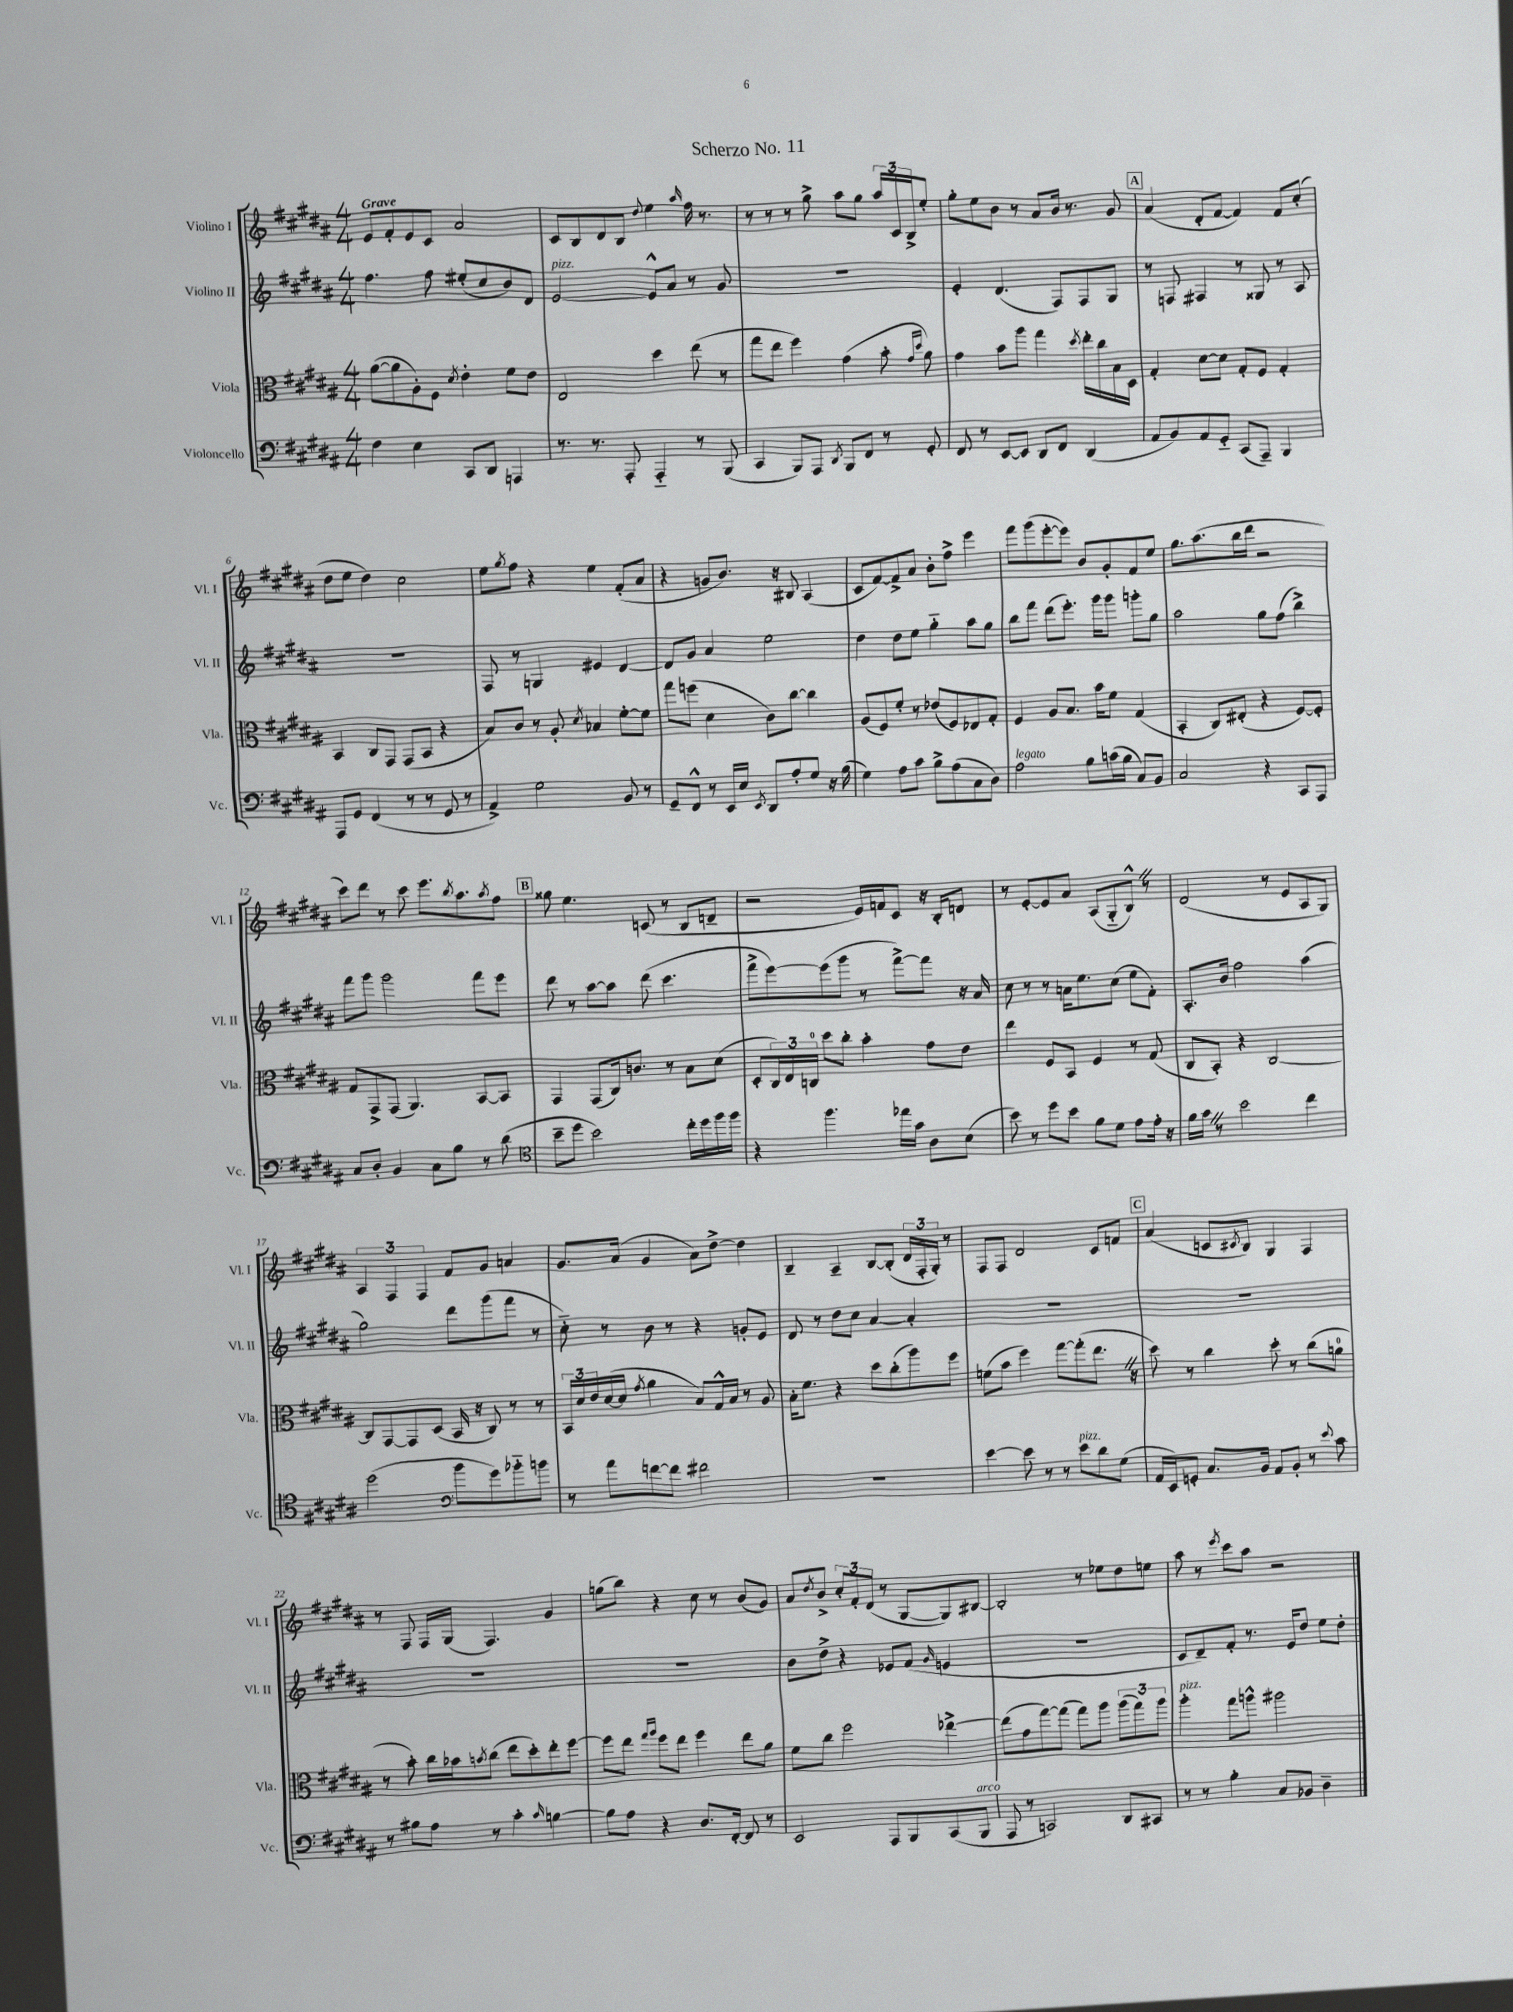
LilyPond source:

\header { title = "Scherzo No. 11" }
<<
\new StaffGroup <<
\new Staff = "s0" \with { instrumentName = "Violino I" shortInstrumentName = "Vl. I" } {
    \clef treble \key b \major \numericTimeSignature \time 4/4 \tempo "Grave"
    e'8 fis'8-. e'8 cis'8 ais'2 |
    cis'8 b8 dis'8 b8 \appoggiatura { dis''8 } e''4 \grace { ais''16 } fis''16 r8. |
    r8 r8 r8 gis''8-> ais''8 gis''8 \tuplet 3/2 { ais''16 cis'16 b16-> } e''8-. |
    gis''8-. e''8 b'8 r8 ais'8 b'16 r8. gis'8 |
    \mark \markup { \box "A" } ais'4( dis'8-. fis'8~ fis'4) fis'8 cis''8-.( |
    dis''8 e''8 dis''4) cis''2 |
    e''8 \acciaccatura { gis''8 } fis''8 r4 e''4 fis'8-.( ais'8 |
    r4 g'8 b'8.) r16 bis8 ais4( |
    cis'8 fis'8~) fis'8-> ais'8 b'8-. fis''8-> e'''4 |
    fis'''8 gis'''8( e'''8~-. e'''8) b'8 gis'8-. fis'8 e''8 |
    gis''8. ais''8.( b''16 dis'''16 r2 |
    cis'''8) dis'''8 r8 cis'''8 e'''8. \acciaccatura { b''8 } ais''8. \acciaccatura { ais''8 } fis''8 |
    \mark \markup { \box "B" } gisis''8 e''4. c'8( r8 b8 d'8-- |
    r2 e'16) f'16 cis'8 r16 b16-. d'8 |
    r8 e'8~-. e'8 ais'8 ais8( gis8-_ b8-^) \once \override BreathingSign.text = \markup { \musicglyph "scripts.caesura.straight" } \breathe r8 |
    dis'2( r8 e'8 ais8 gis8) |
    \tuplet 3/2 { ais4 fis4 fis4 } fis'8 gis'8 a'4 |
    gis'8. ais'16( gis'4 ais'8) dis''8~-> dis''4 |
    b4-- ais4-- b8~ b8-.( \tuplet 3/2 { dis'16 fis16-. gis16-.) } r8 |
    fis8 fis8 dis'2 cis'8 f'8 |
    \mark \markup { \box "C" } ais'4( c'8 \acciaccatura { cis'8 } b8) gis4 fis4 |
    r8 fis8 fis16 gis16( fis4.) gis'4 |
    g''8( b''8) r4 cis''8 r8 b'8( gis'8) |
    ais'8 \acciaccatura { dis''8 } b'8-> \tuplet 3/2 { cis''8-. fis'8-. dis'8( } r8 gis8~ gis8) bis8~ |
    bis2-. r8 ees''8 dis''8 e''8 |
    ais''8 r8 \acciaccatura { e'''8 } cis'''8 ais''8 r2 \bar "|." |
}
\new Staff = "s1" \with { instrumentName = "Violino II" shortInstrumentName = "Vl. II" } {
    \clef treble \key b \major \numericTimeSignature \time 4/4
    fis''4. fis''8 eis''8-.( cis''8 b'8) dis'8 |
    e'2~^\markup { \italic "pizz." } e'8-^ ais'8 r8 gis'8 |
    R1 |
    e'4-. dis'4.( fis8) fis8 gis8 |
    \mark \markup { \box "A" } r8 f8 fis4 r8 gisis8 r8 ais8 |
    R1 |
    fis8 r8 g4 eis'4 dis'4~ |
    dis'8 gis'8 ais'4 e''2 |
    dis''4 dis''8 e''8 gis''4-_ ais''8 gis''8 |
    b''8 fis'''8 dis'''8( e'''8.-.) gis'''16 gis'''8 g'''8-. gis''8 |
    ais''2 gis''8 fis''8( b''4->) |
    fis'''8 gis'''8 gis'''2 fis'''8 e'''8 |
    \mark \markup { \box "B" } dis'''8 r8 ais''8~ ais''8 dis'''8( cis'''4. |
    fis'''8-> e'''8~) e'''8( gis'''8 r8 fis'''8~->) fis'''8 r16 ais'16 |
    cis''8 r8 r8 a'16 e''8. cis''8( e''8 fis'8-.) |
    ais8.-. b'16 fis''2 ais''4( |
    gis''2) dis'''8 gis'''8( fis'''8 r8 |
    cis''8-_) r8 b'8 r8 r4 g'8-. e'8 |
    dis'8 r8 dis''8 cis''8 ais'4~ ais'4-. |
    R1 |
    \mark \markup { \box "C" } R1 |
    R1 |
    R1 |
    b'8 dis''8-> r4 ees'8 fis'8( \grace { gis'16 } e'4 |
    R1 |
    cis'8 dis'8--) fis'8-. r8. e'16 dis''8 e''8 dis''8-. \bar "|." |
}
\new Staff = "s2" \with { instrumentName = "Viola" shortInstrumentName = "Vla." } {
    \clef alto \key b \major \numericTimeSignature \time 4/4
    ais'8~( ais'8 ais8-.) fis8 \acciaccatura { dis'8 } e'4-. fis'8 e'8 |
    e2 dis''4 e''8( r8 |
    gis''8 e''8 fis''4) gis'4( b'8-. \grace { gis'16 dis''16 } ais'8) |
    gis'4 b'8 ais''8 gis''4 \acciaccatura { dis''8 } e''16-. cis''16 b16 dis16 |
    \mark \markup { \box "A" } gis4-. dis'8~ dis'8 gis8-. fis8 gis4-. |
    b,4 cis8 gis,8 gis,8( b,8 r4 |
    b8) cis'8 r8 ais8-. \acciaccatura { dis'8 } bes4 fis'8~-. fis'8 |
    gis''8 f''8( dis'4 cis'8) cis''8~ cis''4 |
    ais8( fis8) fis'8-. r8 ees'8( fis8) ees8 gis8-. |
    fis4 ais8 b8. b'16 fis'8 gis4( |
    b,4-. cis8) eis8-.( r4 fis8~) fis8-. |
    gis8 gis,8-> gis,8( ais,4.) b,8~ b,8 |
    \mark \markup { \box "B" } gis,4 gis,8( cis16) c'8. r8 b8 dis'8( |
    dis8-. \tuplet 3/2 { cis16) e16 c16-0 } dis''8 cis''8-. b'4-. gis'8 e'8 |
    e''4 fis8 b,8 fis4 r8 gis8( |
    cis8 b,8-.) r4 cis2~ |
    cis8 gis,8~ gis,8 dis8( b,16 r16 cis8) r8 r8 |
    \tuplet 3/2 { b,16 dis'16 e'16 } dis'16~( dis'16 \acciaccatura { gis'8 } ais'4 b8) gis16-^ b16 r8 ais8 |
    b16-. fis'8. r4 dis''8 cis''8-.( ais''8) fis''8 |
    f'8( b'8 fis''4) gis''8~ gis''8-.( e''8. \once \override BreathingSign.text = \markup { \musicglyph "scripts.caesura.straight" } \breathe r16 |
    \mark \markup { \box "C" } dis''8) r8 cis''4 dis''8-. r8 cis''8( a'8-0 |
    r8 b'8-.) cis''16 bes'16 \acciaccatura { b'8 } cis''8( e''8 dis''8-.) e''8-. fis''8~ |
    fis''8 e''8 \grace { gis''16 ais''16 } fis''8 e''8 fis''4 e''8 ais'8 |
    fis'8 cis''8 fis''2 ees''4~-> |
    ees''8( gis'8 gis''8~) gis''8( gis''8) ais''8 \tuplet 3/2 { ais''8( gis''8) ais''8 } |
    ais''4-.^\markup { \italic "pizz." } gis''8 a''8-^ ais''2 \bar "|." |
}
\new Staff = "s3" \with { instrumentName = "Violoncello" shortInstrumentName = "Vc." } {
    \clef bass \key b \major \numericTimeSignature \time 4/4
    fis4 e4 cis,8 dis,8 a,,4 |
    r8. r8. ais,,8-. ais,,4-_ r8 b,,8( |
    cis,4 b,,8) ais,,8 \acciaccatura { dis,8 } b,,8 fis,8 r8 gis,8-. |
    fis,8 r8 e,8~ e,8 dis,8 fis,8 dis,4( |
    \mark \markup { \box "A" } ais,8 b,8) ais,8 gis,8-_ cis,8( ais,,8--) b,,4 |
    ais,,8 gis,8 fis,4( r8 r8 gis,8 r8 |
    ais,4->) gis2 b,8 r8 |
    gis,8-- fis,8-^ r8 e,16 e16 \acciaccatura { e,8 } dis,8 ais8-. gis8 r16 b16( |
    gis4) ais8 cis'8 b8-> ais8( cis8 dis8) |
    ais2^\markup { \italic "legato" } b8 c'16( b16 cis8) b,8 |
    cis2 r4 cis,8 ais,,8 |
    cis8 dis8-. b,4 cis8 b8 r8 dis'8( |
    \mark \markup { \box "B" } \clef tenor b'8-- dis''8 b'2) cis''16-. dis''16 fis''16 fis''16 |
    r4 fis''4. ees''16 gis'16 ais8 b8( |
    b'8) r8 dis''8 b'8 fis'8 dis'8 e'8 e'16-. r16 |
    fis'16 gis'16 \once \override BreathingSign.text = \markup { \musicglyph "scripts.caesura.straight" } \breathe r8 b'2 cis''4 |
    dis''2( \clef bass b'8 gis'8) bes'8-_ b'8 |
    r8 ais'8 f'8~ f'8 fis'2 |
    R1 |
    e'4~ e'8 r8 r8 e'8^\markup { \italic "pizz." } dis'8 gis8( |
    \mark \markup { \box "C" } ais,16 e,16) g,8-. cis8. b,16 ais,8 b,8-. r8 \appoggiatura { e'8 } cis'8 |
    r8 bis8 ais8 r8 cis'4-. \grace { cis'16 } b4~ |
    b8 ais8 r4 dis8. fis,16~-. fis,8 r8 |
    e,2 ais,,8 b,,8 cis,8( b,,8^\markup { \italic "arco" } |
    ais,,8 r8 c,2) dis,8 cis,8 |
    r8 r8 b4-. cis8 bes,8 dis4-- \bar "|." |
}
>>
>>
